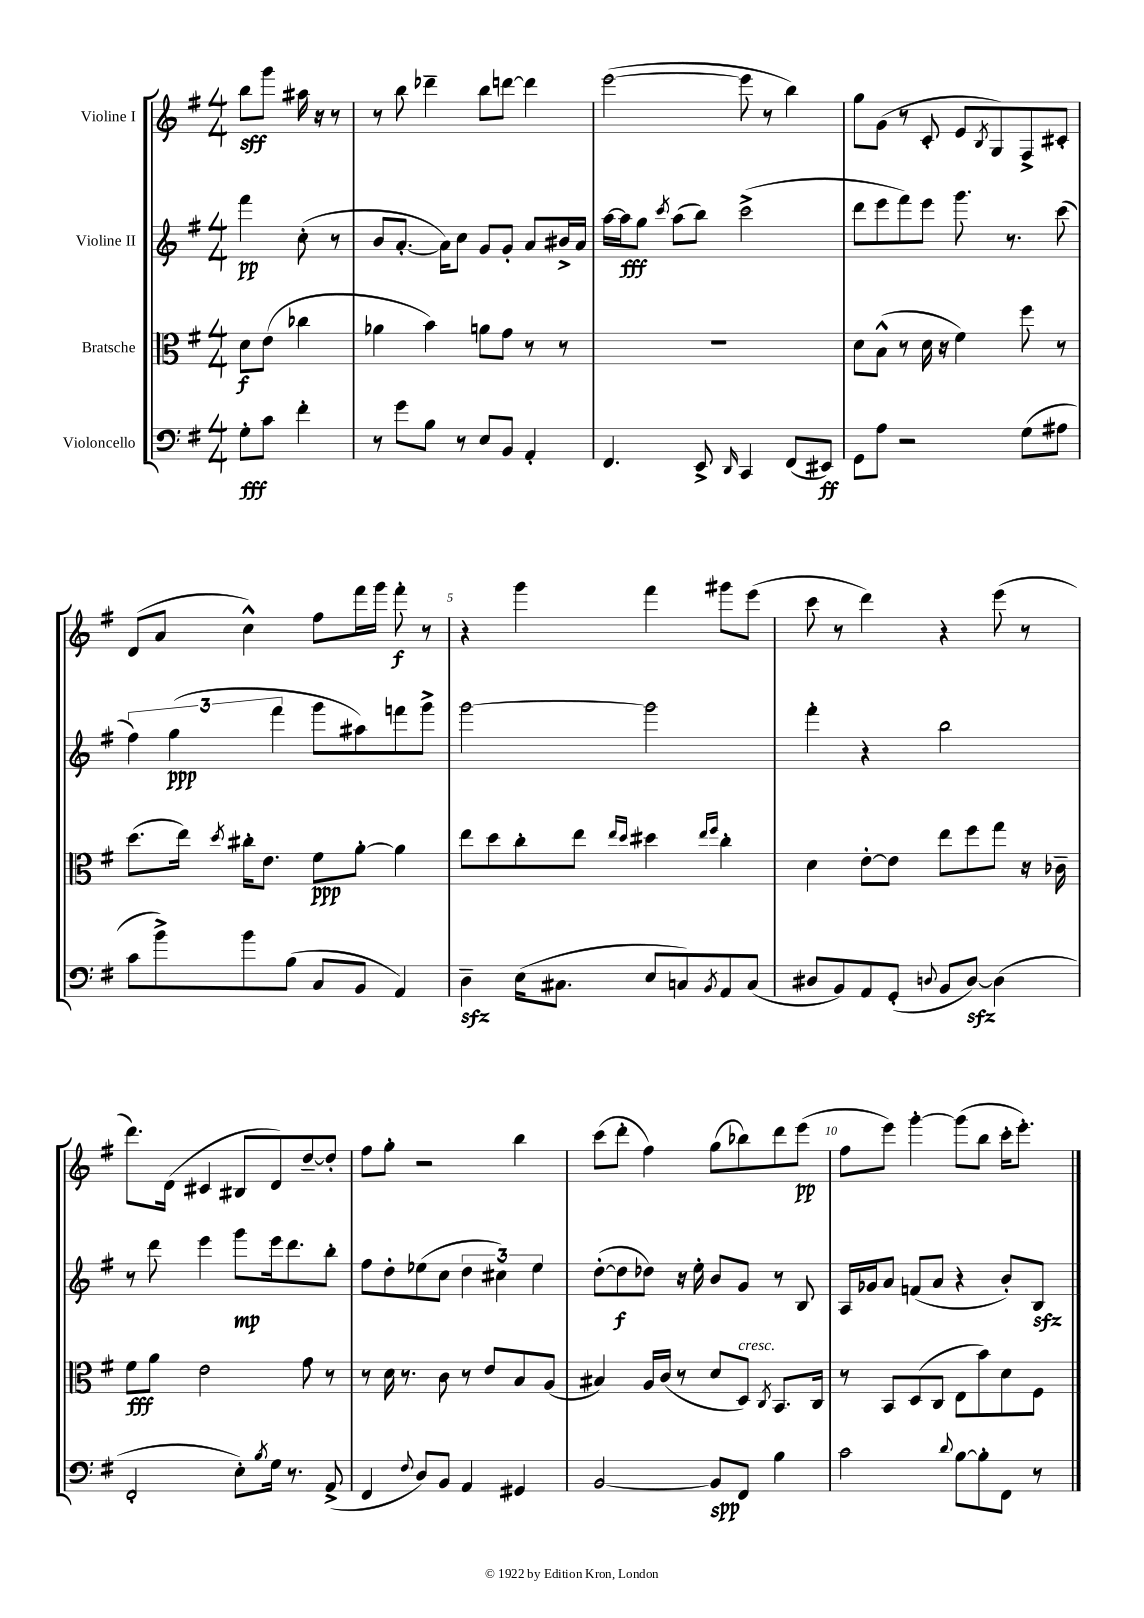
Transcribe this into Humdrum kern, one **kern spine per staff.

**kern	**dynam	**kern	**dynam	**kern	**dynam	**kern	**dynam
*part4	*part4	*part3	*part3	*part2	*part2	*part1	*part1
*staff4	*staff4	*staff3	*staff3	*staff2	*staff2	*staff1	*staff1
*I"Violoncello	*	*I"Bratsche	*	*I"Violine II	*	*I"Violine I	*
*clefF4	*	*clefC3	*	*clefG2	*	*clefG2	*
*k[f#]	*	*k[f#]	*	*k[f#]	*	*k[f#]	*
*M4/4	*	*M4/4	*	*M4/4	*	*M4/4	*
=	=	=	=	=	=	=	=
8G'\L	fff	8d\L	f	4fff#\	pp	8bb\L	sff
8c\J	.	(8e\J	.	.	.	8ggg\J	.
4f#'\	.	4cc-X\	.	(8cc'\	.	16aa#X\	.
.	.	.	.	.	.	16r	.
.	.	.	.	8r	.	8r	.
=1	=1	=1	=1	=1	=1	=1	=1
8r	.	4a-X\	.	8b/L	.	8r	.
8g\L	.	.	.	[8.a'/J	.	8bb\	.
8B\J	.	4b\)	.	.	.	4ddd-X~\	.
.	.	.	.	16a\KL])	.	.	.
8r	.	.	.	8cc\J	.	.	.
8E/L	.	8an\L	.	8g/L	.	8bb\L	.
8BB/J	.	8g\J	.	8g'/J	.	[8dddn\J	.
4AA'/	.	8r	.	8a/L	.	4ddd\]	.
.	.	8r	.	16b#X^/L	.	.	.
.	.	.	.	16a/JJ	.	.	.
=2	=2	=2	=2	=2	=2	=2	=2
4.FF#/	.	1r	.	[16aa\LL	.	([2eee\	.
.	.	.	.	16aa\J]	fff	.	.
.	.	.	.	8gg\J	.	.	.
.	.	.	.	8qccc/	.	.	.
.	.	.	.	(8aa\L	.	.	.
8EE^/	.	.	.	8bb\J)	.	.	.
16qqDD/	.	.	.	.	.	.	.
4CC/	.	.	.	(2ccc^\	.	8eee\]	.
.	.	.	.	.	.	8r	.
(8FF#/L	.	.	.	.	.	4bb\)	.
8EE#X/J)	ff	.	.	.	.	.	.
=3	=3	=3	=3	=3	=3	=3	=3
8GG\L	.	8d\L	.	8ddd\L	.	8gg\L	.
8A\J	.	(8B^^\J	.	8eee\	.	(8g\J	.
2r	.	8r	.	8fff#\)	.	8r	.
.	.	16d\	.	8eee\J	.	8c'/	.
.	.	16r	.	.	.	.	.
.	.	4f#\)	.	8.ggg\	.	8e/L	.
.	.	.	.	.	.	8qB/	.
.	.	.	.	.	.	8G/)	.
.	.	.	.	8.r	.	.	.
(8G\L	.	8ff#\	.	.	.	8F#^/	.
8A#X\J	.	8r	.	(8ccc\	.	8c#X'/J	.
!!LO:LB:g=z
=4	=4	=4	=4	=4	=4	=4	=4
8c\L	.	(8.dd\L	.	6ff#\)	.	(8d/L	.
8b^\)	.	.	.	.	.	8a/J	.
.	.	.	.	(6gg\	ppp	.	.
.	.	16ee\Jk)	.	.	.	.	.
.	.	8qdd/	.	.	.	.	.
8b\	.	16cc#X'\KL	.	.	.	4cc^^\)	.
.	.	8.e\J	.	.	.	.	.
.	.	.	.	6fff#\	.	.	.
(8B\J	.	.	.	.	.	.	.
8C/L	.	8f#\L	ppp	8ggg\L	.	8ff#\L	.
8BB/J	.	[8a'\J	.	8aa#X\)	.	16fff#\L	.
.	.	.	.	.	.	16ggg\JJ	.
4AA/)	.	4a\]	.	8fffn\	.	8fff#'\	f
.	.	.	.	8ggg^\J	.	8r	.
=5	=5	=5	=5	=5	=5	=5	=5
4Dzz~\	.	8ee\L	.	[2ggg\	.	4r	.
.	.	8dd\	.	.	.	.	.
(16E\KL	.	8cc'\	.	.	.	4ggg\	.
8.C#X\J	.	.	.	.	.	.	.
.	.	8ee\J	.	.	.	.	.
.	.	16qqee/LL	.	.	.	.	.
.	.	16qqdd/JJ	.	.	.	.	.
8E/L	.	4dd#X\	.	2ggg\]	.	4fff#\	.
8Cn/)	.	.	.	.	.	.	.
.	.	16qqee/LL	.	.	.	.	.
8qBB/	.	16qqff#/JJ	.	.	.	.	.
8AA/	.	4cc'\	.	.	.	8ggg#X\L	.
(8C/J	.	.	.	.	.	(8eee\J	.
=6	=6	=6	=6	=6	=6	=6	=6
8D#X/L	.	4d\	.	4fff#'\	.	8ccc\	.
8BB/)	.	.	.	.	.	8r	.
8AA/	.	[8e'\L	.	4r	.	4ddd\)	.
(8GG'/J	.	8e\J]	.	.	.	.	.
8qqDn/	.	.	.	.	.	.	.
8BB/L	.	8ee\L	.	2bb\	.	4r	.
[8Dzz/J)	.	8ff#\	.	.	.	.	.
(4D\]	.	8gg\J	.	.	.	(8eee\	.
.	.	16r	.	.	.	8r	.
.	.	16c-X~\	.	.	.	.	.
!!LO:LB:g=z
=7	=7	=7	=7	=7	=7	=7	=7
2FF#'/	.	8f#\L	fff	8r	.	8.ddd\L)	.
.	.	8a\J	.	8ddd\	.	.	.
.	.	.	.	.	.	(16d\Jk	.
.	.	2e\	.	4eee\	.	4c#X/	.
8E'\L)	.	.	.	8ggg\L	mp	8B#X/L	.
8qB/	.	.	.	.	.	.	.
16G\Jk	.	.	.	16eee\k	.	8d/)	.
8.r	.	.	.	8.ddd\	.	.	.
.	.	8g\	.	.	.	[8dd~/	.
(8AA^/	.	8r	.	8bb'\J	.	8dd'/J]	.
=8	=8	=8	=8	=8	=8	=8	=8
4FF#/	.	8r	.	8ff#\L	.	8ff#\L	.
.	.	16d\	.	8dd'\	.	8gg'\J	.
.	.	8.r	.	.	.	.	.
8qqF#/	.	.	.	.	.	.	.
8D/L)	.	.	.	(8ee-X\	.	2r	.
8BB/J	.	8c\	.	8cc\J	.	.	.
4AA/	.	8r	.	6dd\	.	.	.
.	.	8e/L	.	.	.	.	.
.	.	.	.	6cc#X\)	.	.	.
4GG#X/	.	8B/	.	.	.	4bb\	.
.	.	.	.	6ee-\	.	.	.
.	.	(8A/J	.	.	.	.	.
=9	=9	=9	=9	=9	=9	=9	=9
[2BB/	.	4B#X/)	.	([8dd'\L	.	(8ccc\L	.
.	.	.	.	8dd\]	f	8ddd'\J	.
.	.	16A/LL	.	8dd-X\J)	.	4ff#\)	.
.	.	(16c/JJ	.	.	.	.	.
.	.	8r	.	16r	.	.	.
.	.	.	.	16ee'\	.	.	.
8BB/L]	spp	8d/L	.	8b/L	.	(8gg\L	.
!	!	!LO:TX:a:i:t=cresc.	!	!	!	!	!
8FF#/J	.	8D/J)	.	8g/J	.	8bb-X\)	.
.	.	8qC/	.	.	.	.	.
4B\	.	8.BB/L	.	8r	.	8ddd\	.
.	.	.	.	8B/	.	(8eee\J	pp
.	.	16C/Jk	.	.	.	.	.
=10	=10	=10	=10	=10	=10	=10	=10
2c\	.	8r	.	16A/LL	.	8ff#\L	.
.	.	.	.	16g-X/J	.	.	.
.	.	8BB/L	.	8a/J	.	8eee\J)	.
.	.	(8D/	.	(8fn/L	.	[4ggg'\	.
.	.	8C/J	.	8a/J	.	.	.
8qqd/	.	.	.	.	.	.	.
[8B\L	.	8E\L	.	4r	.	(8ggg\L]	.
8B'\]	.	8b\)	.	.	.	8bb\J	.
8FF#\J	.	8d\	.	8b'/L)	.	16ccc'\KL	.
.	.	.	.	.	.	8.eee'\J)	.
8r	.	8F#\J	.	8Bzz/J	.	.	.
==	==	==	==	==	==	==	==
*-	*-	*-	*-	*-	*-	*-	*-
